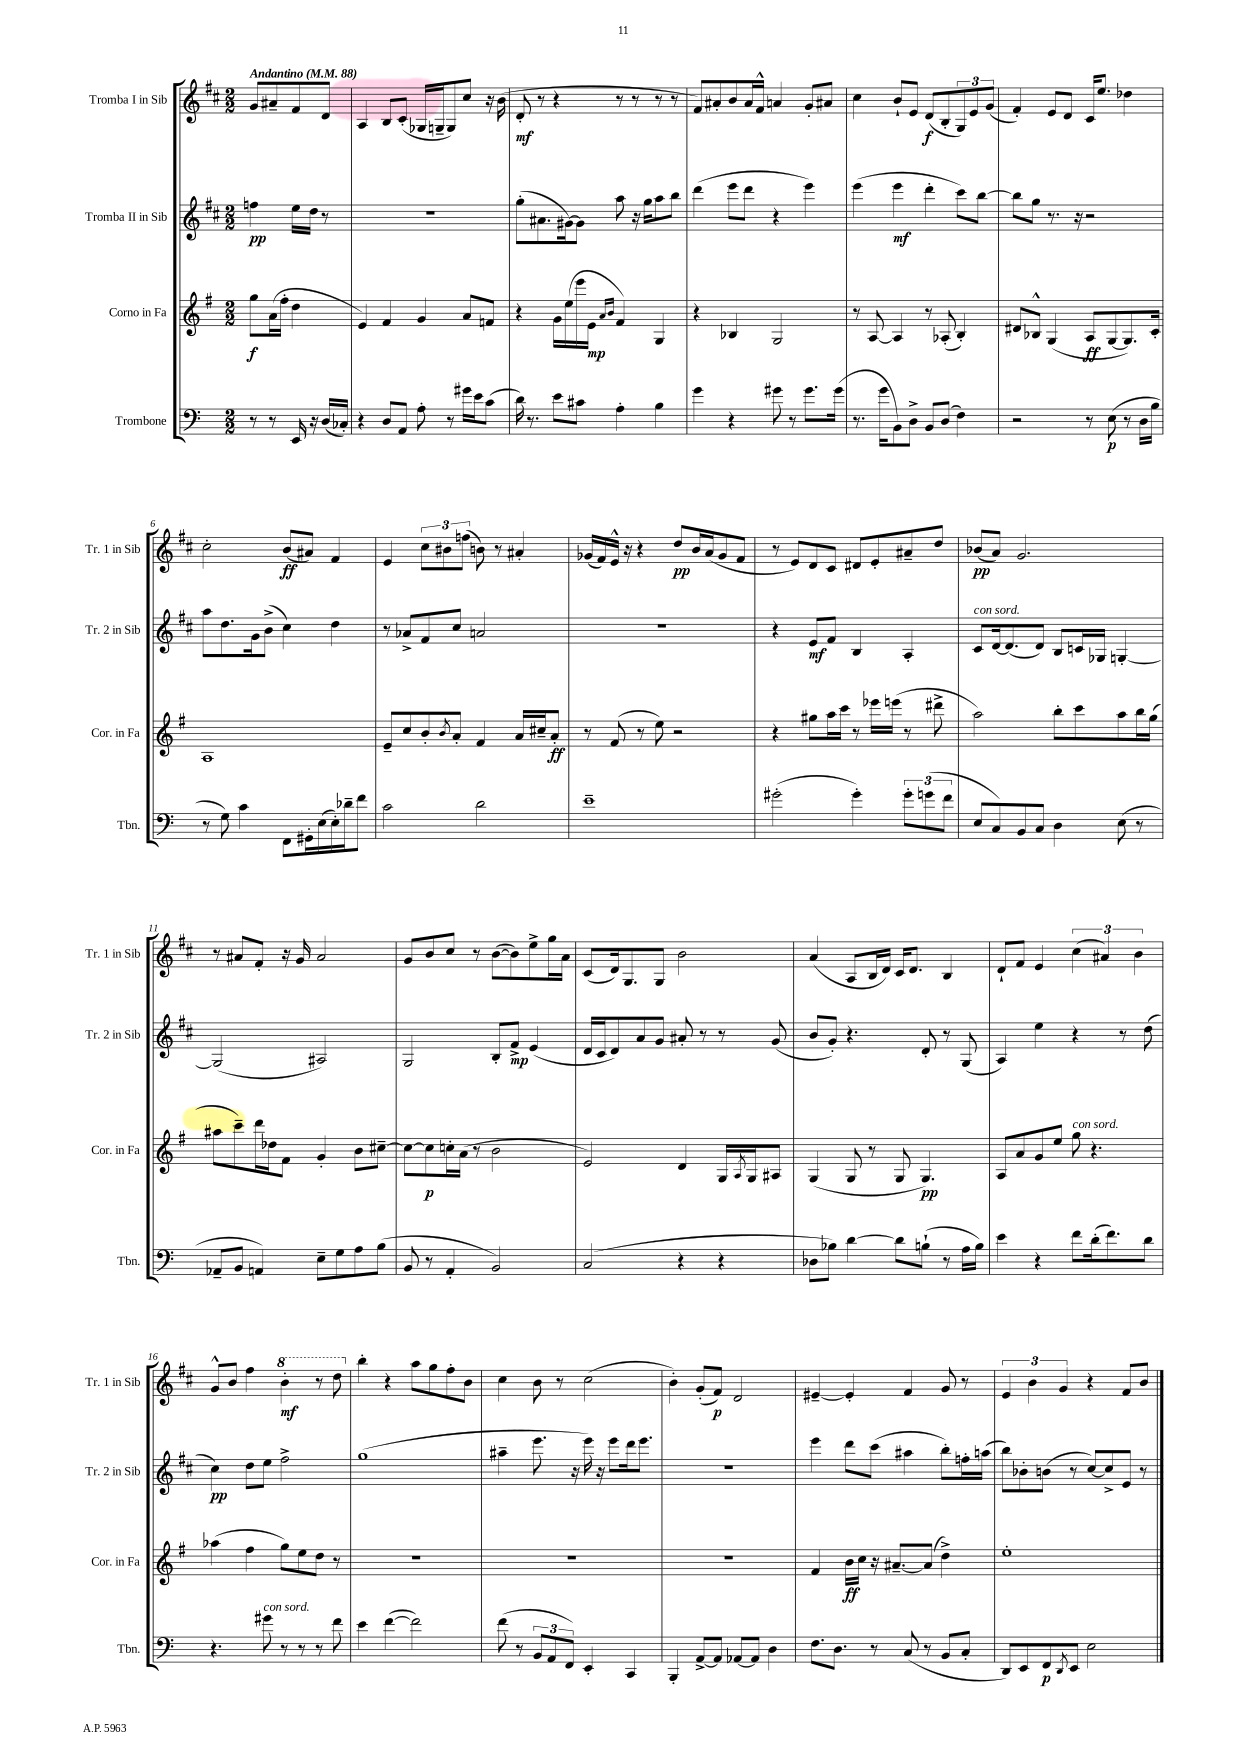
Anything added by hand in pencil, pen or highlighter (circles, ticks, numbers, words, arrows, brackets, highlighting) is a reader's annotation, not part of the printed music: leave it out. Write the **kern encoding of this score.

**kern	**kern	**kern	**kern
*staff4	*staff3	*staff2	*staff1
*clefF4	*clefG2	*clefG2	*clefG2
*k[]	*k[f#]	*k[f#c#]	*k[f#c#]
*M2/2	*M2/2	*M2/2	*M2/2
*MM88	*MM88	*MM88	*MM88
8r	8gg\L	4ff\	8g/L
8r	(16a\L	.	8a#~/
.	16ff#'\JJ	.	.
16EE/	4dd\	16ee\LL	8f#/
16r	.	16dd\JJ	.
(16D/LL	.	8r	8d/J
16C-'/JJ)	.	.	.
=	=	=	=
4r	4e/)	1r	4A/
8D/L	4f#/	.	8B/L
8AA/J	.	.	(8c#'/J
8A'\	4g/	.	16G-/LL
.	.	.	16G~/J
8r	.	.	8G/)
16g#\LL	8a/L	.	8cc#/J
16e\J	.	.	.
(8c\J	8f/J	.	16r
.	.	.	(16b\
=	=	=	=
16d\)	4r	(8gg'\L	8d'/
8.r	.	.	.
.	.	8.a#\	8r
8e\L	16g\LL	.	4r
.	(16ee\	[16g#\k)	.
8c#\J	16eee\	8g#\]J	.
.	16e\JJ	.	.
.	16qqa/LL	.	.
.	16qqb/JJ	.	.
4A'\	4f#/)	8aa\	8r
.	.	16r	8r
.	.	16gg\LK	.
4B\	4G/	8aa\	8r
.	.	8bb\J	8r
=	=	=	=
4g\	4r	(4ddd\	8f#/L)
.	.	.	8a#'/
4r	4B-/	8eee\L	8b/
.	.	8ddd\J	16a#/L
.	.	.	16f#^^/JJ
8g#\	2G/	4r	4a/
8r	.	.	.
8.g#\L	.	4eee\)	8g'/L
.	.	.	8a#/J
(16g#\Jk	.	.	.
=	=	=	=
8.r	8r	(4eee\	4cc#\
.	[8A/	.	.
16g\LK	.	.	.
8BB\)	4A/]	4eee\	8b`/L
8D^\J	.	.	8e/J
8BB/L	8r	4ddd'\	(8d/L
(8D/J	(8A-'/	.	8B'/
4F\)	4B'/)	8ccc#\L)	12G/)
.	.	.	12e/
.	.	[8bb\J	.
.	.	.	(12g/J
=	=	=	=
2r	8d#/L	8bb\]L	4f#'/)
.	8B-^^/J	8gg\J	.
.	(4G/	8.r	8e/L
.	.	.	8d/J
.	.	16r	.
8r	8A/L	2r	16c#/LK
.	.	.	8.ee/J
(8E\	[8G/	.	.
8r	8.G/])	.	4dd-\
16D\LL	.	.	.
16B\JJ	16c'/Jk	.	.
=	=	=	=
8r	1A	8aa\L	2cc#'\
8G\)	.	8.dd\	.
4c\	.	.	.
.	.	16g\k	.
.	.	(8b^\J	.
8FF\L	.	4cc#\)	(8b/L
16GG#'\L	.	.	8a#/J)
(16E\	.	.	.
16E'\)	.	4dd\	4f#/
16d-~\J	.	.	.
8f\J	.	.	.
=	=	=	=
2c\	8e~/L	8r	4e/
.	8cc/	8a-^/L	.
.	8b'/	8f#/	12cc#\L
.	.	.	12b#\
.	8qb/	.	.
.	8a'/J	8cc#/J	.
.	.	.	(12ff\J
2d\	4f#/	2a/	8b\)
.	.	.	8r
.	16a/LL	.	4a#'/
.	16cc#~/J	.	.
.	8a'/J	.	.
=	=	=	=
1e~	8r	1r	(16g-/LL
.	.	.	16f#/)
.	(8f#/	.	16e^^/JJ
.	.	.	16r
.	8r	.	4r
.	8ee\)	.	.
.	2r	.	8dd/L
.	.	.	16b/L
.	.	.	(16a/J
.	.	.	8g-/
.	.	.	8f#/J
=	=	=	=
(2g#'\	4r	4r	8r
.	.	.	8e/L)
.	8gg#\L	8e/L	8d/
.	16aa\L	8f#/J	8c#/J
.	16ccc\JJ	.	.
4g#'\)	8r	4B/	8d#/L
.	16eee-\LL	.	8e'/
.	(16eee\JJ	.	.
12g#'\L	8r	4A'/	8a#~/
(12g\	.	.	.
.	8ddd#^\	.	8dd/J
12f\J	.	.	.
=	=	=	=
8E/L	2aa\)	8c#/L	(8b-/L
8C/)	.	[16d/k	8a/J)
.	.	(8.d/]	.
8BB/	.	.	2.g/
8C/J	.	8d/J)	.
4D\	8bb'\L	8B/L	.
.	8ccc\	16c/L	.
.	.	16G-/JJ	.
(8E\	8aa\	[4G'/	.
8r	16bb\L	.	.
.	(16gg\JJ	.	.
=	=	=	=
8AA-~/L	8aa#\L	(2G/]	8r
8BB/J	8ccc~\)	.	8a#/L
4AA/)	16ddd\L	.	8f#'/J
.	16dd-\J	.	.
.	8f#\J	.	16r
.	.	.	16g/
8E~\L	4g'/	2A#/)	2a#/
8G\	.	.	.
8A\	8b\L	.	.
(8B\J	[8cc#~\J	.	.
=	=	=	=
8BB/	8cc#\_L	2G/	8g/L
8r	8cc#\]	.	8b/
4AA'/	16cc'\L	.	8cc#/J
.	(16a\JJ	.	.
.	8r	.	8r
2BB/)	2b\	8B'/L	([8b\L
.	.	8f#^/J	8b\])
.	.	(4e/	8ee^\
.	.	.	16gg\L
.	.	.	16a\JJ
=	=	=	=
(2C/	2e/)	16d/LL	(8c#/L
.	.	16c#/J	.
.	.	8d/)	16d/k)
.	.	.	8.G/
.	.	8a/	.
.	.	8g/J	8G/J
4r	4d/	8a#'/	2b\
.	.	8r	.
4r	16G/LL	8r	.
.	8qA/	.	.
.	16G/J	.	.
.	8A#/J	(8g/	.
=	=	=	=
8D-\L	(4G/	8b/L	(4a/
8B-\J)	.	8g'/J)	.
[4d\	8G/	4.r	8A/L
.	8r	.	16B/L
.	.	.	16d/JJ)
8d\]L	8G/	.	16c#/LK
.	.	.	8.d/J
(8B`\J	4.G/)	8d'/	.
8r	.	8r	4B/
16A\LL	.	(8G/	.
16B\JJ)	.	.	.
=	=	=	=
4e\	8A/L	4A/)	8d`/L
.	8a/	.	8f#/J
4r	8g/	4ee\	4e/
.	8ee/J	.	.
8f\L	8gg\	4r	(6cc#\
(16d'\k	4.r	.	.
.	.	.	6a#/)
8.f\)	.	.	.
.	.	8r	.
.	.	.	6b\
8d\J	.	(8dd\	.
=	=	=	=
4.r	(4aa-\	4cc#\)	8g^^/L
.	.	.	8b/J
.	4ff#\	8dd\L	4ff#\
8g#\	.	8ee\J	.
8r	8gg\L)	2ff#^\	4bb'\
8r	8ee\	.	.
8r	8dd\J	.	8r
8f\	8r	.	8ddd\
=	=	=	=
4e\	1r	(1gg	4bb'\
([4f\	.	.	4r
2f\])	.	.	8aa\L
.	.	.	8gg\
.	.	.	8ff#'\
.	.	.	8b\J
=	=	=	=
(8f\	1r	4aa#~\	4cc#\
8r	.	.	.
12BB/L	.	8.eee\	8b\
12AA/	.	.	.
.	.	.	8r
12FF/J)	.	.	.
.	.	16r	.
4EE'/	.	16eee\)	(2cc#\
.	.	16r	.
.	.	8eee\L	.
4CC/	.	16ddd\k	.
.	.	8.eee\J	.
=	=	=	=
4BBB'/	1r	1r	4b'\)
[8AA^/L	.	.	(8g'/L
8AA/]J	.	.	8f#/J)
[8AA-/L	.	.	2d/
8AA-/]J	.	.	.
4D\	.	.	.
=	=	=	=
8.F\L	4f#/	4eee\	[4e#~/
8.D\J	.	.	.
.	16b\LL	8ddd\L	4e#'/]
.	16cc\JJ	.	.
8r	16r	(8ccc#\J	.
.	[8.a#~/L	.	.
(8C/	.	4aa#\	4f#/
8r	(8a#/]J	.	.
8BB/L	4dd^\)	8bb'\L)	8g/
8C'/J	.	16ff'\L	8r
.	.	(16aa\JJ	.
=	=	=	=
8DD/L)	1ee'	8bb\L)	6e/
8EE/	.	8b-'\	.
.	.	.	6b\
8FF/	.	(8b\J	.
.	.	.	6g/
8qDD/	.	.	.
8EE/J	.	8r	.
2E\	.	[8cc#/L)	4r
.	.	8cc#^/]	.
.	.	8e/J	8f#/L
.	.	8r	8b/J
==	==	==	==
*-	*-	*-	*-
